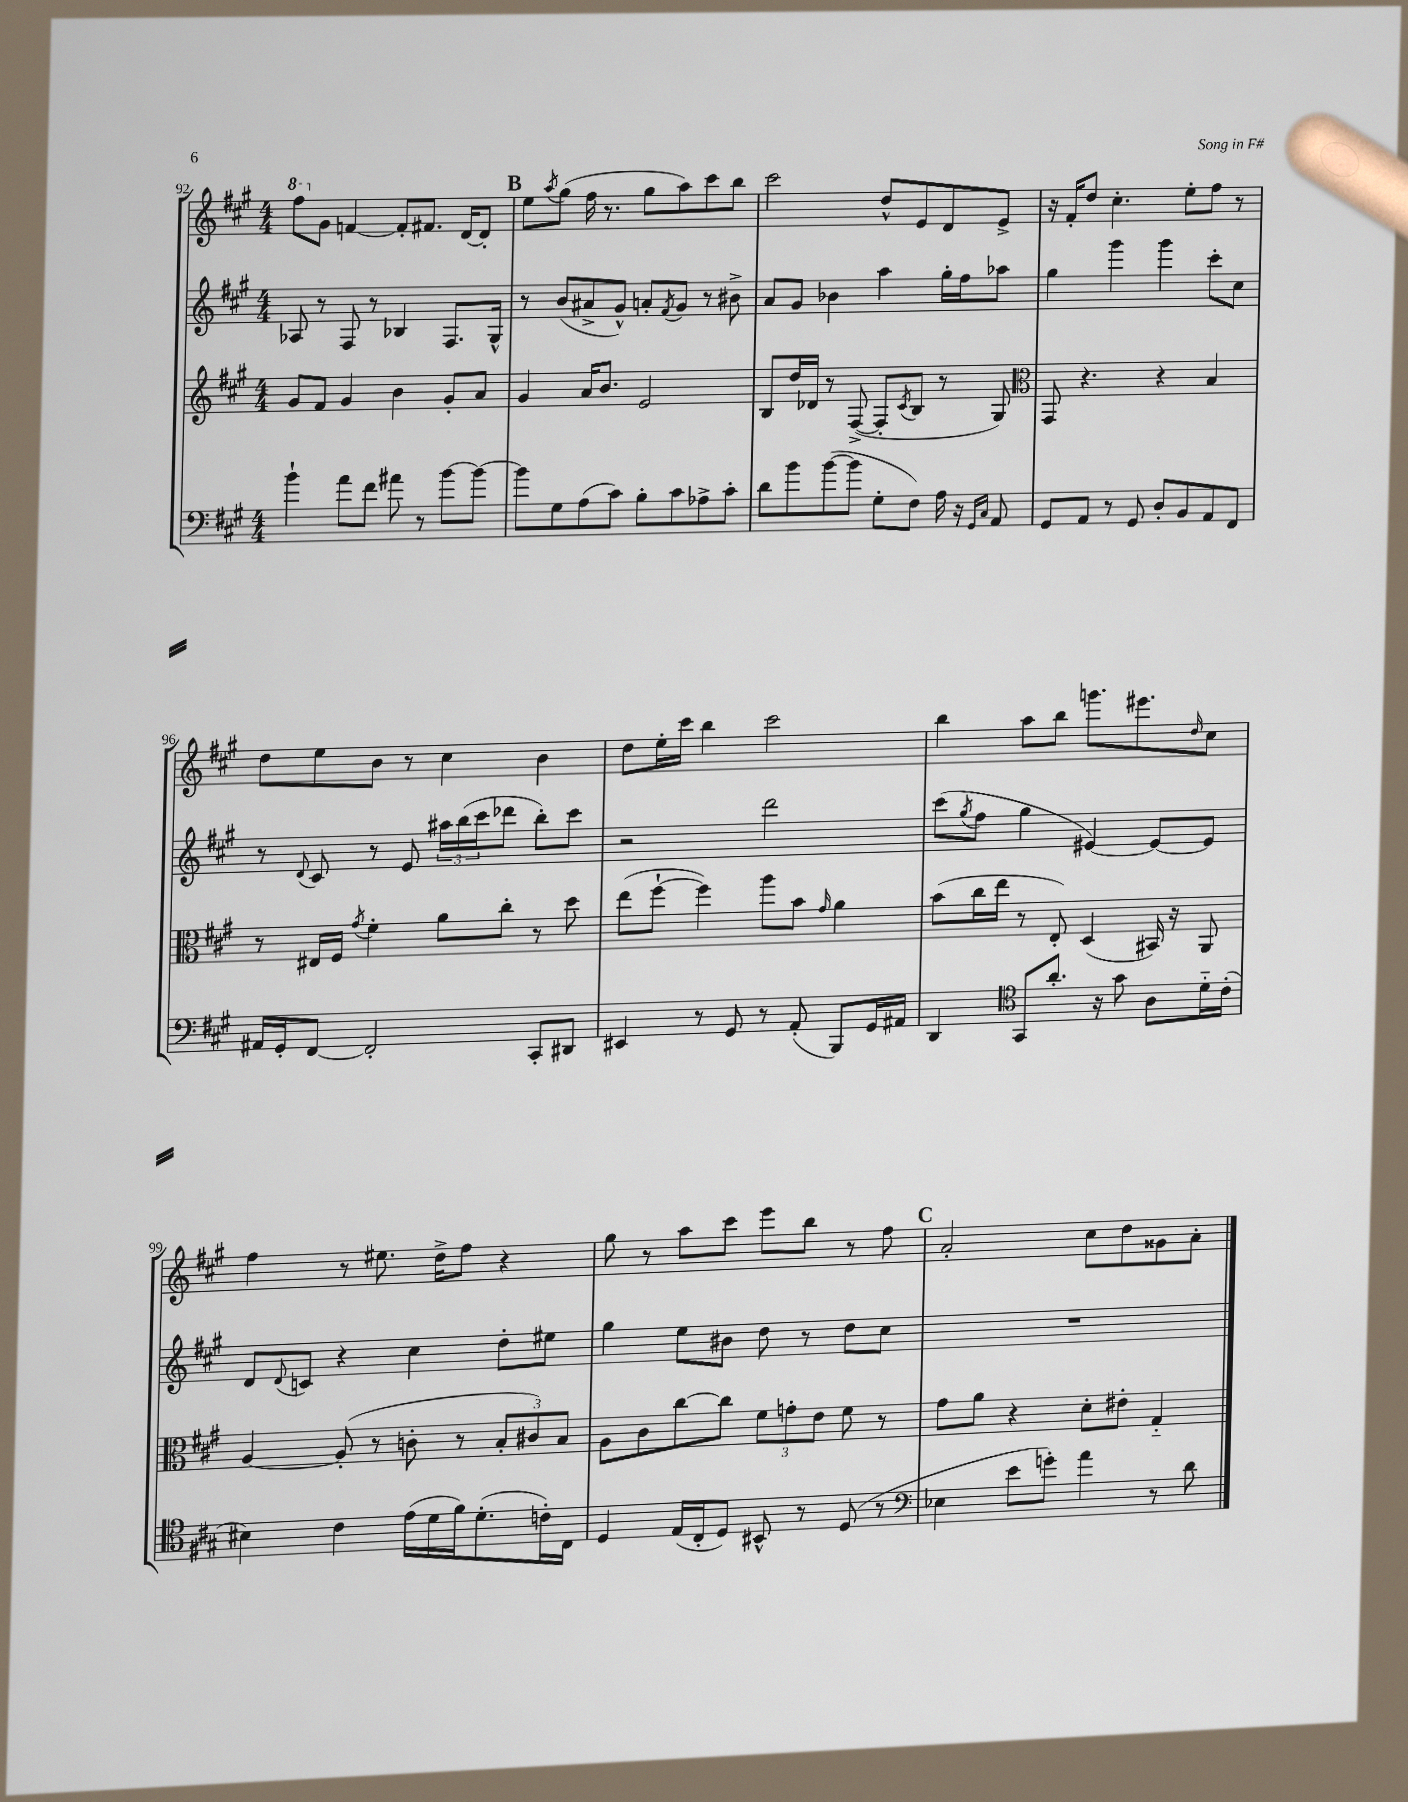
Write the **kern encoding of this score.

**kern	**kern	**kern	**kern
*staff4	*staff3	*staff2	*staff1
*clefF4	*clefG2	*clefG2	*clefG2
*k[f#c#g#]	*k[f#c#g#]	*k[f#c#g#]	*k[f#c#g#]
*M4/4	*M4/4	*M4/4	*M4/4
4b`	8g#	8A-	8fff#
.	8f#	8r	8g#
8a	4g#	8F#	[4f
8f#	.	8r	.
8a#	4b	4B-	8f']
8r	.	.	8.f#
[8b	8g#'	8.F#	.
.	.	.	[16d
8b_	8a	.	8d']
.	.	16G#^^	.
=	=	=	=
8b]	4g#	8r	8ee
.	.	.	8qaa
8G#	.	(8b	(8gg#
(8A	16a	8a#^	16ff#
.	8.b	.	8.r
8c#)	.	8g#^^)	.
8B'	2e	8a'	8gg#
.	.	8qf#	.
8c#	.	8g#	8aa)
8A-^	.	8r	8ccc#
8c#'	.	8b#^	8bb
=	=	=	=
8d	8B	8a	2ccc#
8b	16dd	8g#	.
.	16d-	.	.
([8b	8r	4b-	.
8b]	([8F#^	.	.
8G#'	8F#']	4aa	8dd^^
.	8qc#	.	.
8F#)	8B	.	8e
16A	8r	16gg#'	8d
16r	.	16ff#	.
16qqGG#	.	.	.
16qqC#	.	.	.
8AA	8G#)	8aa-	8e^
=	=	=	=
*	*clefC3	*	*
8GG#	8GG#	4gg#	16r
.	.	.	16f#'
8AA	4.r	.	8dd
8r	.	4ggg#	4.cc#'
8GG#	.	.	.
8D'	4r	4ggg#	.
8BB	.	.	8ee'
8AA	4B	8ccc#'	8ff#
8FF#	.	8cc#	8r
=	=	=	=
16AA#	8r	8r	8dd
16GG#'	.	.	.
.	.	8qqd	.
[8FF#	16E#	8c#	8ee
.	16F#	.	.
.	8qg#	.	.
2FF#']	4f#'	8r	8b
.	.	8e	8r
.	8a	24aa#	4cc#
.	.	(24bb	.
.	.	24ccc#	.
.	8cc#'	8ddd-	.
8CC#'	8r	8bb')	4b
8DD#	8dd	8ccc#	.
=	=	=	=
4EE#	(8ee	2r	8dd
.	[8ff#`	.	16ee'
.	.	.	16ccc#
8r	4ff#])	.	4bb
8GG#	.	.	.
8r	8aa	2ddd	2ccc#
(8AA'	8b	.	.
.	16qqg#	.	.
8BBB)	4a	.	.
16GG#	.	.	.
16AA#	.	.	.
=	=	=	=
4DD	(8b	(8ccc#	4bb
.	.	8qgg#	.
.	16cc#	8ff#	.
.	16ee	.	.
*clefC4	*	*	*
8GG#	8r	4gg#	8aa
8.a'	8E')	.	8bb
.	(4D	[4e#)	8.ggg
16r	.	.	.
8g#	.	.	.
.	.	.	8.eee#
8A	16BB#)	8e#_	.
.	16r	.	.
.	.	.	16qqdd
16d'~	8AA	8e#]	8cc#
(16c#'	.	.	.
=	=	=	=
4B#)	[4A	8d	4ff#
.	.	8qqd	.
.	.	8c	.
4c#	(8A']	4r	8r
.	8r	.	8.ee#
(16e	8c'	4cc#	.
16d	.	.	16dd^
16f#)	8r	.	8ff#
(8.d'	.	.	.
.	12B'	8dd'	4r
.	12c#)	.	.
16c')	.	8ee#	.
.	12B	.	.
16C#	.	.	.
=	=	=	=
4D	8A	4gg#	8gg#
.	8c#	.	8r
(16E	[8cc#	8ee	8aa
16C#'	.	.	.
8D)	8cc#]	8b#	8ccc#
8BB#^^	12f#	8dd	8eee
.	12g'	.	.
8r	.	8r	8bb
.	12e	.	.
(8D	8f#	8dd	8r
8r	8r	8cc#	8ff#
=	=	=	=
*clefF4	*	*	*
4E-	8g#	1r	2a'
.	8a	.	.
8e	4r	.	.
8g')	.	.	.
4a	8d'	.	8cc#
.	8e#'	.	8dd
8r	4G#'~	.	8g##
8d	.	.	8a'
==	==	==	==
*-	*-	*-	*-
